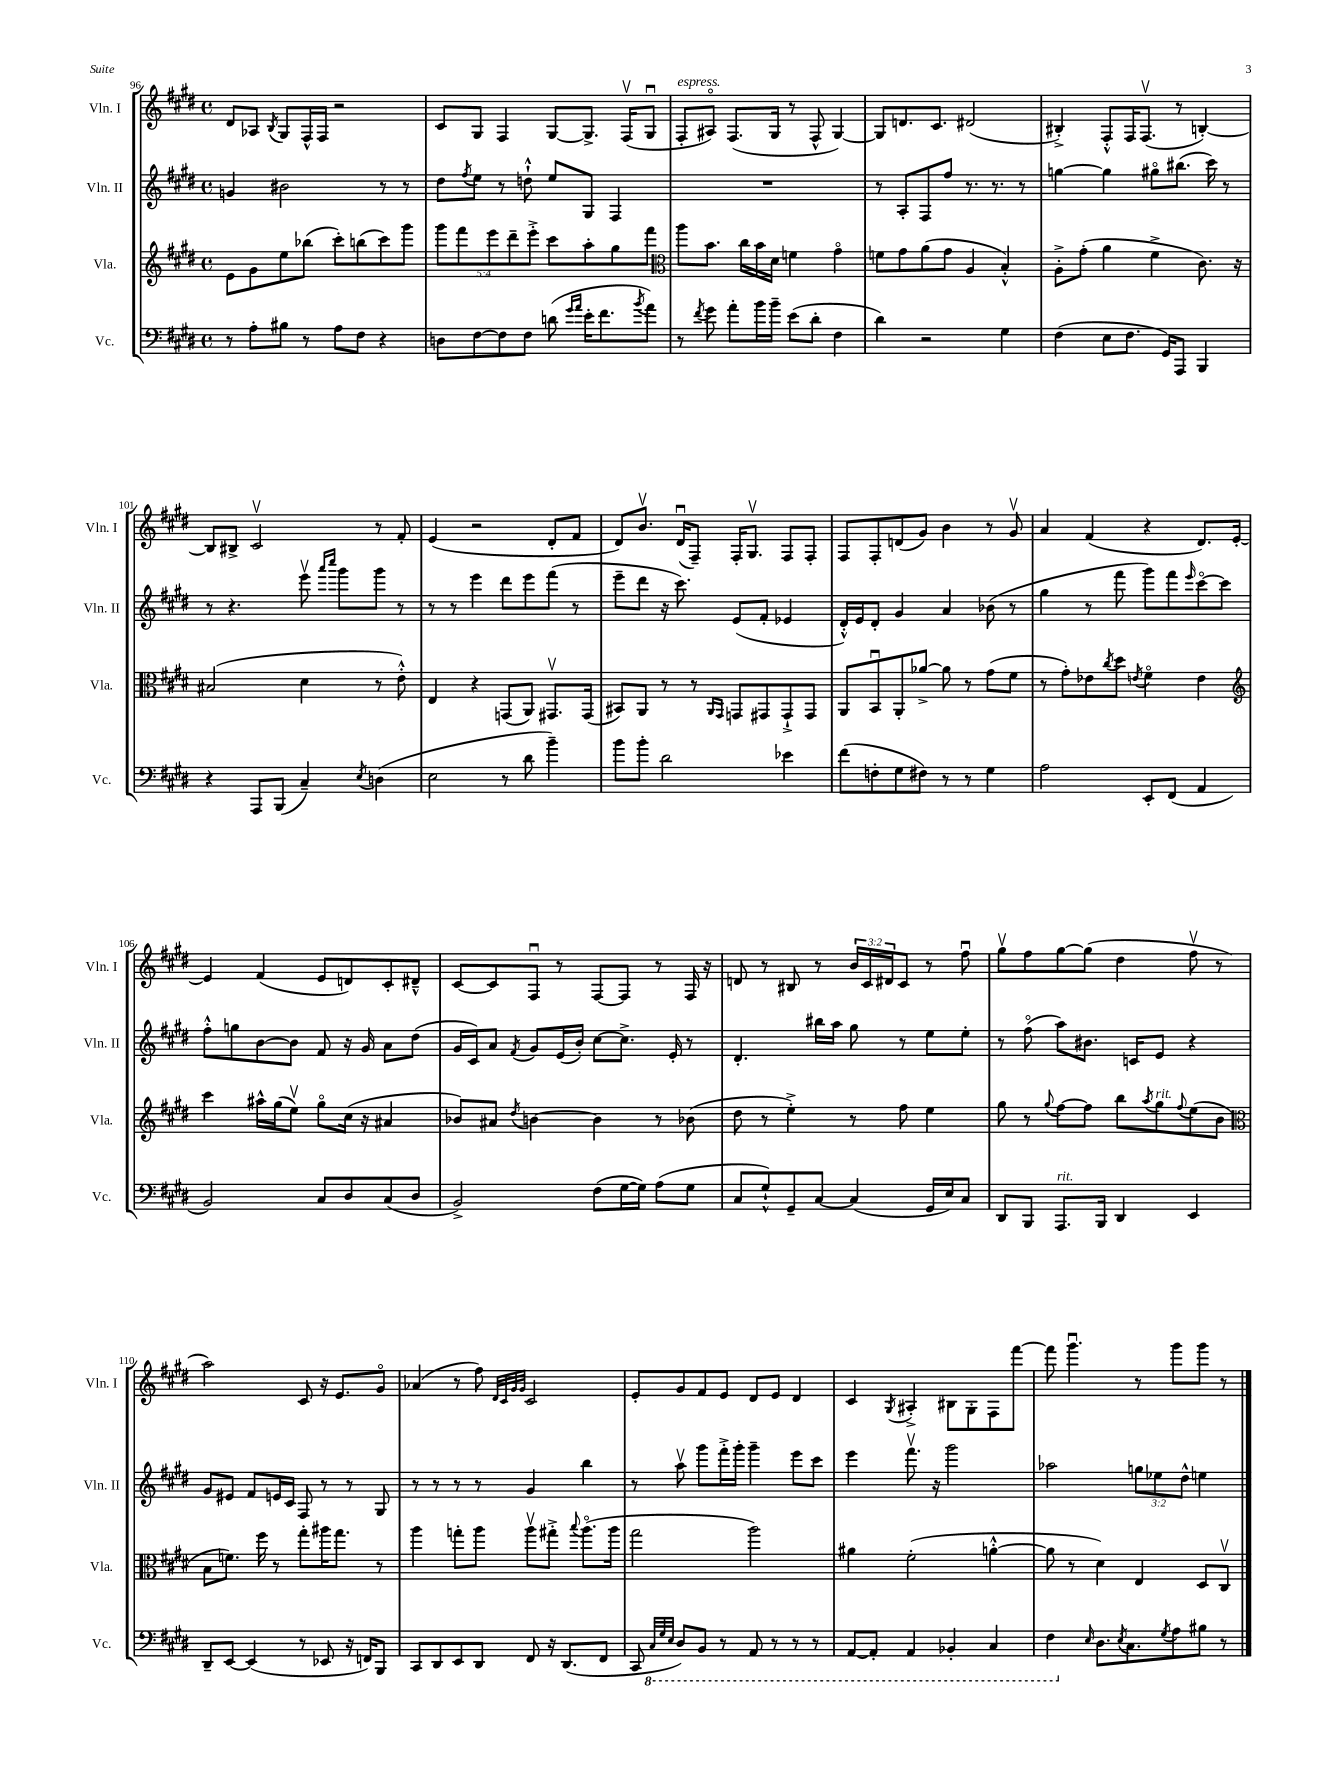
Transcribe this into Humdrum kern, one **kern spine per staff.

**kern	**kern	**kern	**kern
*staff4	*staff3	*staff2	*staff1
*clefF4	*clefG2	*clefG2	*clefG2
*k[f#c#g#d#]	*k[f#c#g#d#]	*k[f#c#g#d#]	*k[f#c#g#d#]
*M4/4	*M4/4	*M4/4	*M4/4
*met(c)	*met(c)	*met(c)	*met(c)
8r	8e	4g	8d#
8A'	8g#	.	8A-
.	.	.	8qB
8B#	8ee	2b#	8G#
8r	(8bb-	.	16F#^^
.	.	.	16F#
8A	8ccc#')	.	2r
8F#	(8bb	.	.
4r	8ccc#)	8r	.
.	8ggg#	8r	.
=	=	=	=
8D	10ggg#	8dd#	8c#
.	10fff#	.	.
.	.	8qff#	.
[8F#	.	8ee	8G#
.	10eee	.	.
8F#]	.	8r	4F#
.	10ddd#~	.	.
8F#	.	8dd`^^	.
.	10eee'^	.	.
(8d	8ccc#	8ee	[8G#
16qqg#	.	.	.
16qqa	.	.	.
16e'	8aa'	8G#	8.G#^]
8.f#	.	.	.
.	8gg#	4F#	.
.	.	.	(16F#v
8qb	.	.	.
8a)	8fff#	.	8G#u
=	=	=	=
*	*clefC3	*	*
8r	8aa	1r	8F#'
8qf#	.	.	.
8g#	8.b	.	8A#o)
8a'	.	.	(8.F#
.	16cc#	.	.
16b	16b	.	.
16b~	16d#	.	16G#
(8e	4f	.	8r
8d#'	.	.	8F#^^
4F#	4g#o	.	[4G#)
=	=	=	=
4d#)	8f	8r	8G#]
.	8g#	8A'	8.d
2r	(8a	8F#	.
.	.	.	8.c#
.	8g#	8ff#	.
.	4A	8.r	(2d#
.	.	8.r	.
4G#	4B'^^)	.	.
.	.	8r	.
=	=	=	=
(4F#	8A'^	[4gg	4B#'^)
.	(8g#'	.	.
8E	4a	4gg]	8F#'^^
8.F#	.	.	16F#
.	.	.	(8.F#v
.	4f#^	8gg#o	.
16GG#)	.	.	.
8AAA	.	(8.bb#	8r
4BBB	8.c#)	.	[4B')
.	.	16ccc#)	.
.	.	8r	.
.	16r	.	.
=	=	=	=
4r	(2B#	8r	8B]
.	.	4.r	8B#^
8AAA	.	.	2c#v
(8BBB	.	.	.
4C#~)	4d#	8eeev	.
.	.	16qqaaa	.
.	.	16qqcccc#	.
.	.	8ggg#	.
8qE	.	.	.
(4D	8r	8ggg#	8r
.	8e'^^)	8r	8f#'
=	=	=	=
2E	4E	8r	(4e
.	.	8r	.
.	4r	4eee	2r
8r	(8GG	8ddd#	.
8d#	8AA)	8eee	.
4b~)	8.GG#v	(8fff#	8d#'
.	.	8r	8f#
.	(16GG#	.	.
=	=	=	=
8b	8BB#)	8eee~	8d#)
8b'	8AA	8ddd#	8.bv
2d#	8r	16r	.
.	.	8.ccc#)	(16d#u
.	8r	.	8F#~)
.	16qqAA	.	.
.	16qqGG#	.	.
.	8GG	(8e	16F#'
.	.	.	8.G#v
.	8GG#	8f#'	.
4e-	8GG#`^	4e-	8F#
.	8GG#	.	8F#'
=	=	=	=
(8f#	8AA	16d#'^^)	8F#
.	.	16e	.
8F'	8BBu	8d#'	8F#'
8G#	8AA'	4g#	(8d
8F#)	[8a-^	.	8g#)
8r	8a-]	4a	4b
8r	8r	.	.
4G#	(8g#	(8b-	8r
.	8f#	8r	8g#v
=	=	=	=
2A	8r	4gg#	4a
.	8g#')	.	.
.	8e-	8r	(4f#
.	8qcc#	.	.
.	8dd#	8fff#	.
.	8qe	.	.
8EE'	4f#o	8ggg#)	4r
(8FF#	.	8fff#	.
.	.	16qqeee	.
4AA	4e	[8ccc#o	8.d#)
.	.	8ccc#]	.
.	.	.	[16e'
=	=	=	=
*	*clefG2	*	*
2BB)	4ccc#	8ff#'^^	4e]
.	.	8gg	.
.	16aa#^^	[8b	(4f#
.	(16gg#	.	.
.	8eev)	8b]	.
8C#	8gg#o	8f#	8e
8D#	(16cc#	16r	8d)
.	16r	16g#	.
(8C#	4a#	8a	8c#'
8D#	.	(8dd#	8d#~^^
=	=	=	=
2BB^)	8b-)	16g#	[8c#
.	.	16c#)	.
.	8a#	8a	8c#]
.	8qdd#	8qf#	.
.	[4b	8g#	8F#u
.	.	(16e	8r
.	.	16b')	.
(8F#	4b]	[8cc#	[8F#
[16G#	.	8.cc#^]	8F#]
16G#])	.	.	.
(8A	8r	.	8r
.	.	16e'	.
8G#	(8b-	8r	16F#
.	.	.	16r
=	=	=	=
8C#	8dd#	4.d#'	8d
8G#`^^)	8r	.	8r
8GG#~	4ee'^)	.	8B#
[8C#	.	16bb#	8r
.	.	16aa	.
(4C#]	8r	8gg#	24b
.	.	.	24c#
.	.	.	24d#
.	8ff#	8r	8c#
16GG#	4ee	8ee	8r
16E)	.	.	.
8C#	.	8ee'	8ff#u
=	=	=	=
8DD#	8gg#	8r	8gg#v
8BBB	8r	(8ff#o	8ff#
.	8qqgg#	.	.
8.AAA	[8ff#	8aa)	[8gg#
.	8ff#]	8.b#	(8gg#]
16BBB	.	.	.
4DD#	8bb	.	4dd#
.	.	16c	.
.	8qaa	.	.
.	8gg#	8e	.
.	8qqff#	.	.
4EE	(8ee	4r	8ff#v
.	8b	.	8r
=	=	=	=
*	*clefC3	*	*
8DD#~	8B	8g#	2aa)
[8EE	8.f)	8e#	.
(4EE]	.	8f#	.
.	16ff#	.	.
.	8r	16e	.
.	.	16c#	.
8r	8gg#'	8F#	8c#
8EE-	16aa#	8r	16r
.	8.gg#	.	8.e
16r	.	8r	.
16FF)	.	.	.
8BBB	8r	8G#	8g#o
=	=	=	=
8CC#	4aa	8r	(4a-
8DD#	.	8r	.
8EE	8gg'	8r	8r
8DD#	8aa	8r	8ff#)
.	.	.	32qqd#
.	.	.	32qqc#
.	.	.	32qqg#
.	.	.	32qqg#
8FF#	8aav	4g#	2c#
16r	8gg#'^	.	.
(8.DD#	.	.	.
.	8qqbb	.	.
.	(8.aao	4bb	.
8FF#	.	.	.
.	16aa	.	.
=	=	=	=
8CC#	2gg#	8r	8e'
32qqCC#	.	.	.
32qqGG#	.	.	.
32qqEE	.	.	.
8DD#)	.	8aav	8g#
8BBB	.	8ggg#	8f#
8r	.	16fff#'^	8e
.	.	16ggg#'	.
8AAA	2aa)	4ggg#~	8d#
8r	.	.	8e
8r	.	8eee	4d#
8r	.	8ccc#	.
=	=	=	=
[8AAA	4a#	4eee	4c#
8AAA']	.	.	.
.	.	.	8qG#
4AAA	(2f#'	8.fff#v	4A#'^
.	.	16r	.
4BBB-'	.	2ggg#	8B#
.	.	.	8G#'
4CC#	[4a'^^	.	8F#
.	.	.	[8fff#
=	=	=	=
4FF#	8a]	2aa-	8fff#]
.	8r	.	4.ggg#u
16qqE	.	.	.
8.D#	4d#)	.	.
8qE	.	.	.
8.C#	.	.	.
.	4E	12gg	8r
.	.	12ee-	.
8qG#	.	.	.
8A	.	.	8ggg#
.	.	12dd#^^	.
8B#	8D#	4ee	8ggg#
8r	8C#v	.	8r
==	==	==	==
*-	*-	*-	*-
